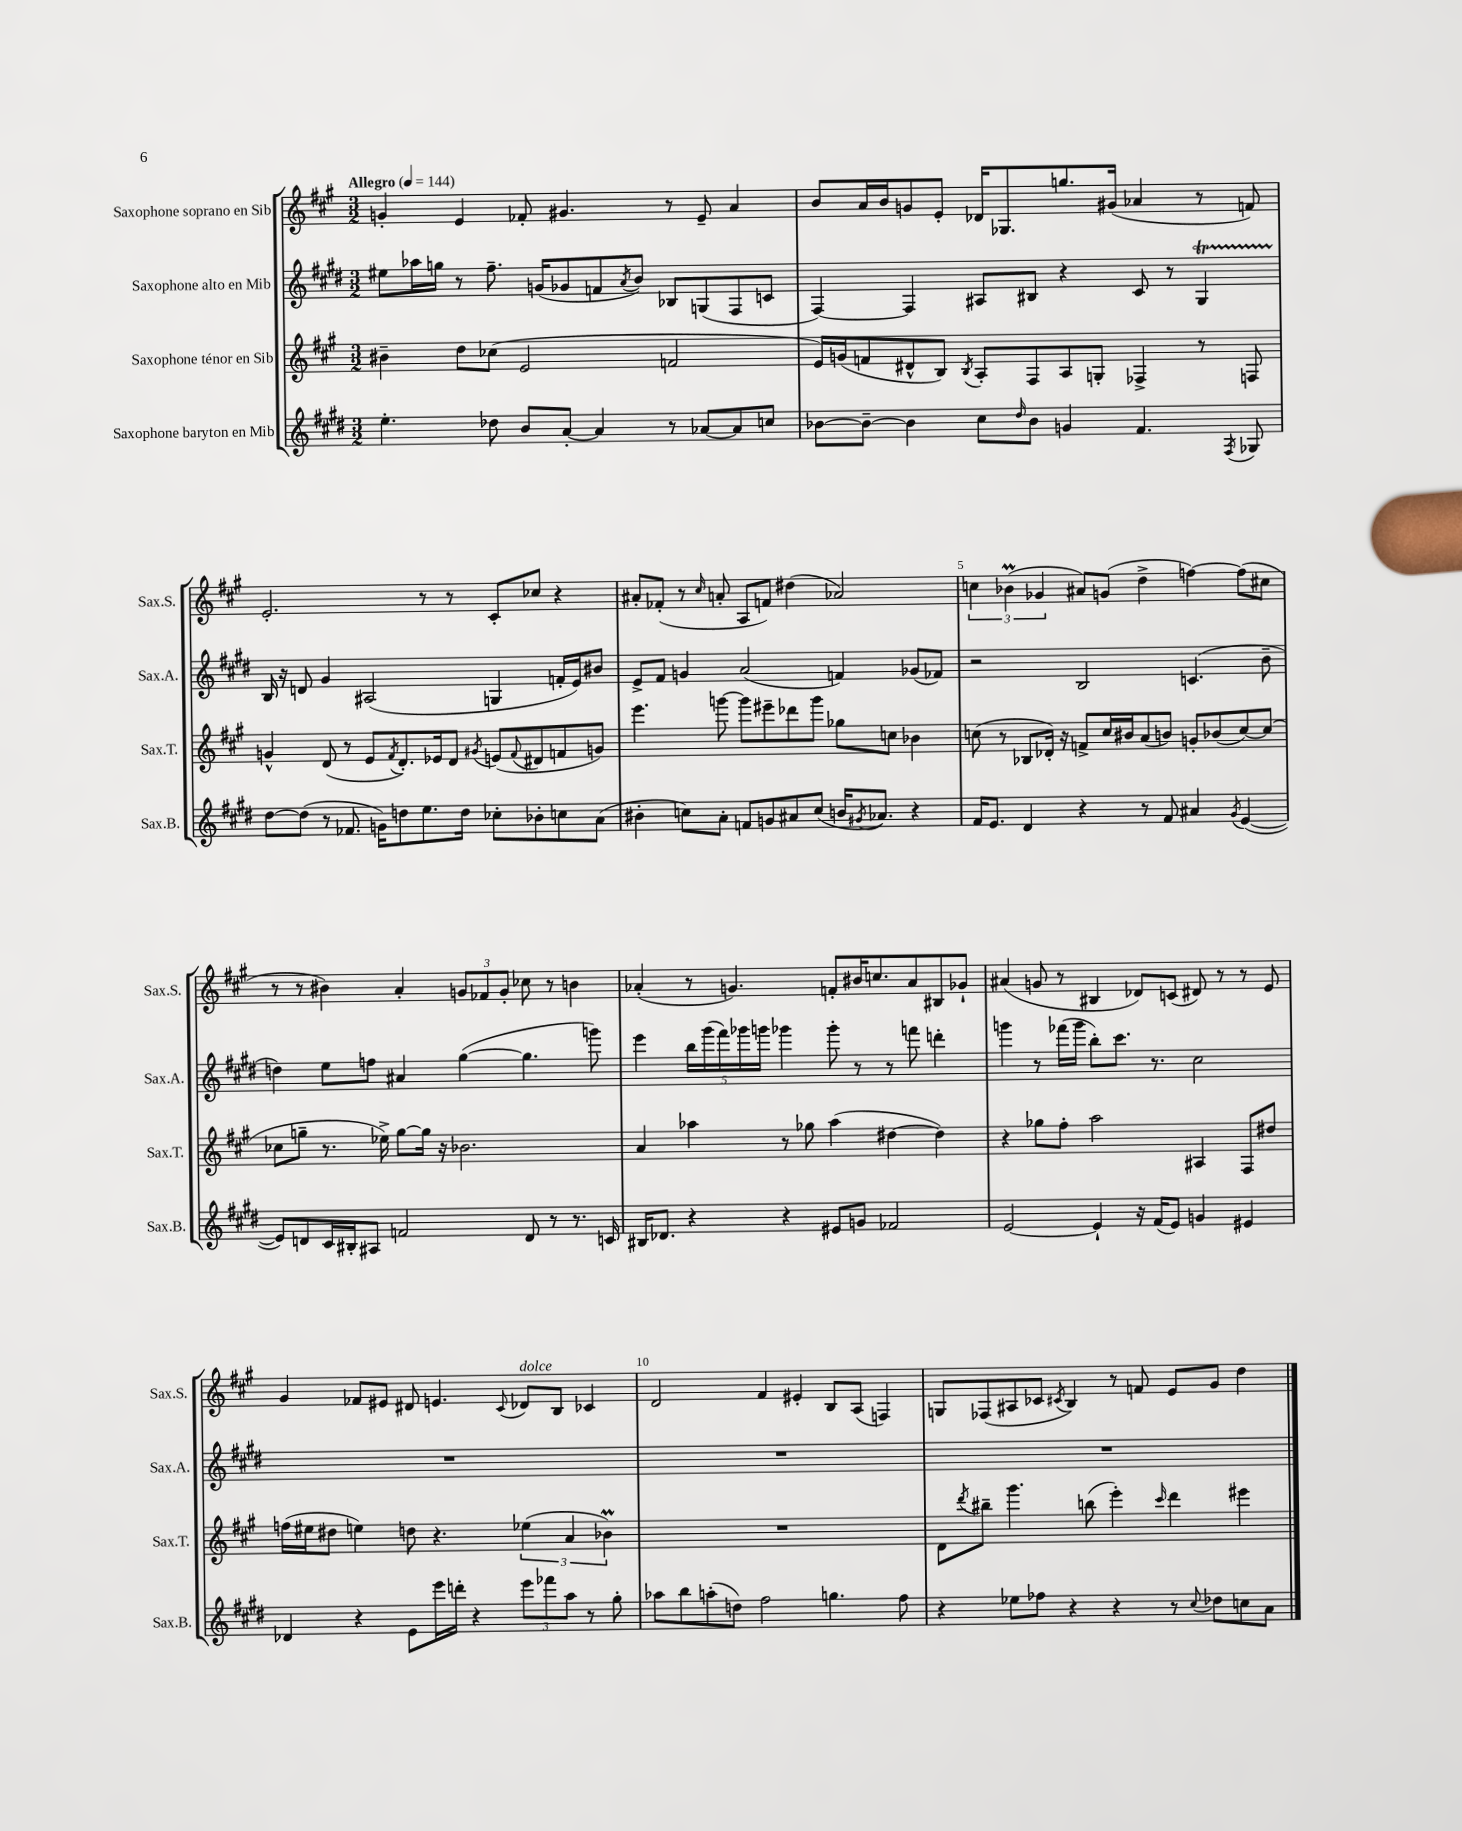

**kern	**kern	**kern	**kern
*part4	*part3	*part2	*part1
*staff4	*staff3	*staff2	*staff1
*I"Saxophone baryton en Mib	*I"Saxophone ténor en Sib	*I"Saxophone alto en Mib	*I"Saxophone soprano en Sib
*I'Sax.B.	*I'Sax.T.	*I'Sax.A.	*I'Sax.S.
*clefG2	*clefG2	*clefG2	*clefG2
*k[f#c#g#d#]	*k[f#c#g#]	*k[f#c#g#d#]	*k[f#c#g#]
*M3/2	*M3/2	*M3/2	*M3/2
*MM144	*MM144	*MM144	*MM144
=1	=1	=1	=1
!	!	!	!LO:TX:a:B:t=Allegro
4.ee'\	4b#X~\	8ee#X\L	4gn'/
.	.	16aa-X\L	.
.	.	16ggn\JJ	.
.	8dd\L	8r	4e/
8dd-X\	(8cc-X\J	8.ff#~\	.
8b/L	2e/	.	8f-X'/
.	.	(16gn/KL	.
[8a'/J	.	8g-X/	4.g#X/
4a/]	.	8fn/	.
.	.	8qa/	.
.	.	8b/J)	.
8r	2fn/	8B-X/L	8r
[8a-X/L	.	(8Gn/	8e~/
8a-/]	.	8F#/	4a/
8ccn/J	.	8cn/J	.
=2	=2	=2	=2
[8b-X\L	16e/LL)	[4F#/)	8b/L
.	(16gn/J	.	.
8b-~\J_	8fn/	.	16a/L
.	.	.	16b/J
4b-\]	8d#X^^/	4F#/]	8gn/
.	8B/J)	.	8e'/J
.	8qB/	.	.
8cc#\L	8A'/L	8A#X/L	16d-X/KL
.	.	.	8.G-X/
16qqdd#/	.	.	.
8b-\J	8F#/	8B#X/J	.
4gn/	8A/	4r	8.ggn/
.	8Gn'/J	.	.
.	.	.	(16g#X/Jk
4.f#/	4F-X^/	8c#/	4a-X/
.	.	8r	.
.	8r	4G#t/	8r
8qF#/	.	.	.
8G-X/	8Fn/	.	8fn/)
!!LO:LB:g=z
=3	=3	=3	=3
[8dd#\L	4gn^^/	16B/	2.e'/
.	.	16r	.
(8dd#\J]	.	8dn/	.
8r	(8d/	4g#/	.
8.f-X/	8r	.	.
.	8e/L	(2A#X/	.
16gn\KL)	.	.	.
.	8qf#/	.	.
8ddn\	8.d'/)	.	.
8.ee\	.	.	8r
.	16e-X/k	.	.
.	8d/J	.	8r
16dd\Jk	.	.	.
.	8qg#X/	.	.
8cc-X'\L	(8en/L	4Gn/	8c#'/L
.	8qqf#/	.	.
8b-X'\	8d#X/	.	8cc-X/J
8ccn\	8fn/	16fn'/LL	4r
.	.	16e/J)	.
(8a\J	8gn/J)	8b#X/J	.
=4	=4	=4	=4
4b#X'\	4.eee\	8e^/L	8a#X'/L
.	.	8f#/J	(8f-X'/J
8ccn\L)	.	4gn/	8r
.	.	.	16qqcc#/
8a'\J	[8gggn\	.	8an'/
8fn/L	8ggg\L]	(2a/	8A/L
8gn/	8eee#X~\	.	8fn/J)
8a#X/	8ddd-X\	.	(4dd#X\
(8cc/J	8ggg\J	.	.
16bn/KL	8gg-X\L	4fn/)	2a-X/)
8qg#X/	.	.	.
8.a-X/J)	.	.	.
.	8ccn\J	.	.
4r	4b-X\	(8g-X/L	.
.	.	8f-X/J)	.
=5	=5	=5	=5
16f#/KL	(8ccn\	2r	6ccn\
8.e/J	.	.	.
.	8r	.	.
.	.	.	(6b-XM\
4d#/	8B-X/L	.	.
.	.	.	6g-X/
.	16d-X'/Jk)	.	.
.	16r	.	.
4r	8fn^/L	2B/	8a#X/L)
.	16cc/L	.	(8gn/J
.	16b#X/J	.	.
8r	(8a/	.	4dd^\
8f#/	8bn/J)	.	.
4a#X/	8gn'/L	(4.cn/	[4ffn\)
.	(8b-X/	.	.
8qg#/	.	.	.
([4e/	[8cc/)	.	(8ff\L]
.	(8cc/J]	8b~\	8cc#X\J
!!LO:LB:g=z
=6	=6	=6	=6
8e/L])	8cc-X\L	4ddn\)	8r
8dn/	8ggn~\J	.	8r
16c#/L	8.r	8ee\L	4b#X\)
16B#X'/J	.	.	.
8A#X/J	.	8ffn\J	.
.	16ee-X^\)	.	.
2fn/	[8gg\L	4a#X/	4a'/
.	16gg\Jk]	.	.
.	16r	.	.
.	2.b-X\	([4gg#\	12gn/L
.	.	.	12f-X/
.	.	.	12g'/J
8d/	.	4.gg#\]	8cc-X\
8r	.	.	8r
8.r	.	.	4bn\
.	.	8gggn\)	.
16cn/	.	.	.
=7	=7	=7	=7
16B#X/KL	4a/	4eee\	(4a-X'/
8.d-X/J	.	.	.
4r	4aa-X\	20bb\LL	8r
.	.	(20ggg#\	.
.	.	20fff#\)	.
.	.	.	4.gn/)
.	.	20ggg-X\	.
.	.	20gggn\JJ	.
4r	8r	4ggg-X\	.
.	8gg-X\	.	.
8e#X/L	(4aa-\	8ggg-'\	8fn'/L
8gn/J	.	8r	16b#X/K
.	.	.	8.ccn/
2f-X/	[4dd#X\	8r	.
.	.	8fffn\	8a-/
.	4dd#\])	4dddn'\	8B#X/
.	.	.	8g-X`/J
=8	=8	=8	=8
[2e/	4r	4gggn\	(4a#X/
.	8gg-X\L	8r	8gn/
.	8ff#'\J	(16fff-X\LL	8r
.	.	16ggg\JJ	.
4e`/]	2aa\	8bb'\L)	4B#X/
.	.	8.ccc#\J	.
16r	.	.	8d-X/L)
(16f#/KL	.	8.r	.
8e/J)	.	.	(8cn/J
4gn/	4A#X/	2cc#\	8d#X/)
.	.	.	8r
4e#X/	8F#/L	.	8r
.	8dd#X/J	.	8e/
!!LO:LB:g=z
=9	=9	=9	=9
4d-X/	(16ffn\LL	1.r	4g#/
.	16ee#X\J	.	.
.	8dd#X\J	.	.
4r	4een\)	.	8f-X/L
.	.	.	8e#X/J
8e\L	8ddn\	.	8d#X/
16eee\L	4.r	.	4.en/
16dddn'\JJ	.	.	.
4r	.	.	.
.	.	.	8qqc#/
!	!	!	!LO:TX:a:i:t=dolce
12eee\L	(6ee-X\	.	8d-X/L
12fff-X\	.	.	.
.	.	.	8B/J
12aa\J	6a/	.	.
8r	.	.	4c-X/
.	6b-XM\)	.	.
8gg#'\	.	.	.
=10	=10	=10	=10
8aa-X\L	1.r	1.r	2d/
8bb\	.	.	.
(8aan'\	.	.	.
8ddn\J)	.	.	.
2ff#\	.	.	4f#/
.	.	.	4e#X'/
4.ggn\	.	.	8B/L
.	.	.	(8A/J
.	.	.	4Fn/)
8ff#\	.	.	.
=11	=11	=11	=11
4r	8d\L	1.r	8Gn/L
.	8qddd/	.	.
.	8bb#X~\J	.	(8F-X/
8ee-X\L	4.ggg#\	.	8A#X/
8ff-X\J	.	.	8c-X/J
.	.	.	8qc#X/
4r	.	.	4B/)
.	(8bbn\	.	.
4r	4eee'\)	.	8r
.	.	.	8fn/
.	16qqccc#/	.	.
8r	4ddd\	.	8e/L
8qqcc#/	.	.	.
8dd-X\L	.	.	8g#/J
8ccn\	4eee#X\	.	4dd\
8a\J	.	.	.
==	==	==	==
*-	*-	*-	*-
